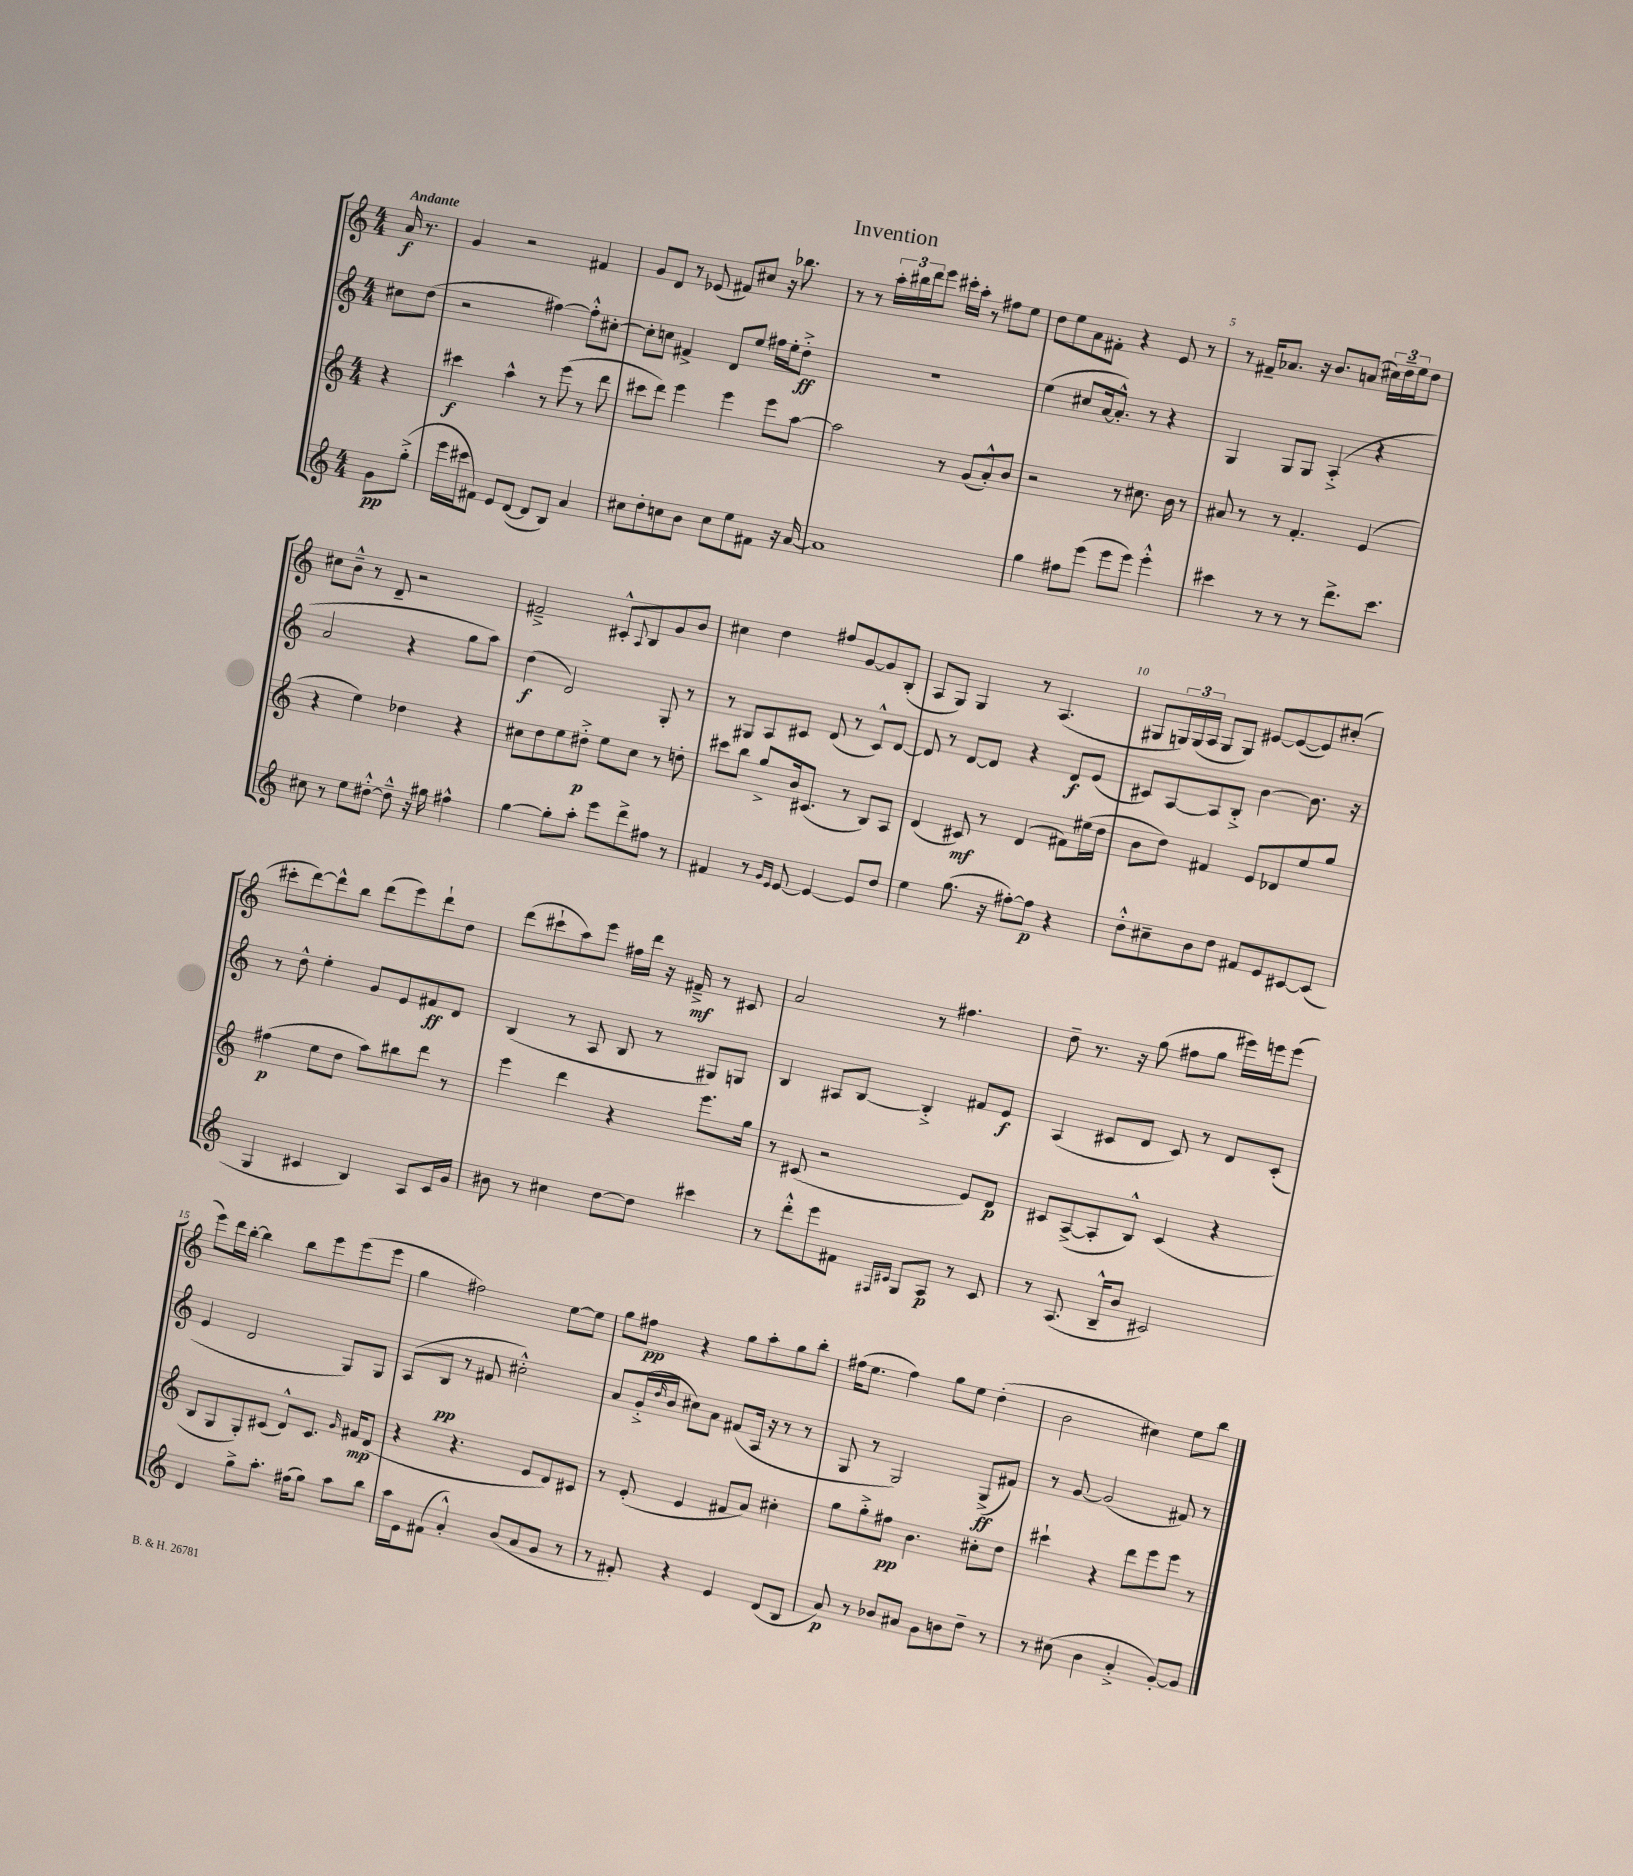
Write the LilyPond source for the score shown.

\header { title = "Invention" }
<<
\new StaffGroup <<
\new Staff = "s0" {
    \clef treble \key c \major \numericTimeSignature \time 4/4 \partial 4 \tempo "Andante"
    a'16\f r8. |
    g'4 r2 fis'4 |
    g'8 d'8 r8 ees'8( fis'8) cis''8 r16 bes''8. |
    r8 r8 \tuplet 3/2 { a''16-. bis''16 d'''16 } e'''8 cis'''16-. a''16-. r8 fis''8 e''8 |
    d''8 e''8 a'8 fis'8-. r4 e'8 r8 |
    r8 fis'16-- aes'8. r16 b'8. a'8( \tuplet 3/2 { cis''16) d''16-- e''16 } d''8 |
    cis''8 b'8---^ r8 d'8-- r2 |
    fis'2---> cis'8-.-^ \appoggiatura { a8 } b8 g'8 b'8 |
    cis''4 d''4 fis''8 g'8~ g'8 b8-.( |
    a8 g8) g4 r8 a4.( |
    gis8 \tuplet 3/2 { g16) g16( a16 } g8 g8) eis'8~ eis'8~( eis'8) cis''8-.( |
    cis'''8-. d'''8~) d'''8-^ b''8 d'''8( e'''8) d'''8-! d''8 |
    d'''8( cis'''8-! a''8) e'''8 fis''16 d'''16 r16 fis'16--->\mf r8 cis'8 |
    a'2 r8 fis''4. |
    d''8-- r8. r16 g''8( fis''8 g''8 eis'''16) e'''16 e'''8( |
    e'''8) d'''16 b''16~-. b''4 b''8 e'''8 e'''8( e'''8 |
    g''4 fis''2) e''8~ e''8 |
    g''8 fis''8\pp r4 g''8 a''8-. g''8 b''8-. |
    fis''16( e''8. fis''4) g''8 e''8 d''4-.( |
    b'2 cis''4) e''8 b''8 \bar "|." |
}
\new Staff = "s1" {
    \clef treble \key c \major \numericTimeSignature \time 4/4 \partial 4
    cis''8 d''8( |
    r2 fis''4~) fis''8-.-^ cis''8~-. |
    cis''8-. c''8 fis'4-> d'8 e''8 fis''16 e''16-. d''8-.->\ff |
    R1 |
    e''4( cis''8 a'16~ a'8.-.-^) r8 r4 |
    g4 g8 g8 a4-.->( r4 |
    a'2 r4 g''8 a''8) |
    d''4\f( d'2) g8-. r8 |
    r8 gis8 a8 cis'8 d'8( r8 cis'8-^) d'8~ |
    d'8 r8 d'8~ d'8 r4 d'8\f e'8( |
    cis'8) a8~ a8 b8-.-> b'4~ b'8. r16 |
    r8 d''8-^ e''4-. g'8 e'8 fis'8\ff d'8 |
    b4( r8 a8 b8 r8 gis8) g8 |
    b4 ais8 b8~ b4-.-> fis'8 e'8\f |
    a4( cis'8 d'8 cis'8) r8 d'8 cis'8-.( |
    e'4 d'2 g8) g8 |
    a8( b8\pp r8 fis'8 cis''2-.-^) |
    a'8 g'16-.->( \grace { d''16 } b'16 cis''8) a'8 fis'8( a16 r16 r8 r8 |
    g8 r8 g2) g8->\ff( fis'8) |
    r8 g'8~ g'2( fis'8) r8 \bar "|." |
}
\new Staff = "s2" {
    \clef treble \key c \major \numericTimeSignature \time 4/4 \partial 4
    r4 |
    cis'''4\f a''4-^ r8 e'''8( r8 d'''8 |
    cis'''8 d'''8) e'''4 e'''4 e'''8 a''8~ |
    a''2 r8 g'8( a'8-.-^) b'8 |
    r2 r8 cis''8. b'16 r8 |
    ais'8 r8 r8 f'4.-. e'4( |
    r4 e''4) des''4 r4 |
    cis''8 d''8 e''8 dis''8-.->\p e''8 cis''8 r8 d''8-. |
    cis'''8 b''8 g''8-> b'16 cis'8.( r8 b8) a8 |
    d'4( cis'8\mf) r8 d'4( fis'8) eis''16( d''16 |
    b'8 d''8) fis'4 e'8 des'8 e''8 g''8 |
    fis''4\p( e''8 d''8 a''8) bis''8 d'''8 r8 |
    e'''4 d'''4 r4 e'''8. g''16 |
    r8 cis'8( r2 e'8) d'8\p |
    cis'8 a8~->( a8-. b8-^) cis'4( r4 |
    b8 g8 g8-.) cis'8( d'8-^) cis'8. \grace { g'16 } fis'16\mp d'8( |
    r4 r4. e'8 d'8) cis'8 |
    r8 e'8-.( e'4 fis'8 a'8) cis''4-. |
    g''8 g''8-.-> fis''8\pp b'4. cis''8-. d''8 |
    cis'''4-! r4 d'''8 e'''8 e'''8 r8 \bar "|." |
}
\new Staff = "s3" {
    \clef treble \key c \major \numericTimeSignature \time 4/4 \partial 4
    g'8\pp g''8-.->( |
    e'''16 cis'''16 fis'8) e'8 d'8~( d'8 b8) a'4 |
    cis''8 d''8-. c''8 b'8 c''8 e''8 fis'8 r16 a'16~ |
    a'1 |
    g''4 fis''8 e'''8( e'''8 e'''8) e'''4-.-^ |
    cis'''4 r8 r8 r8 d'''8.-> cis'''8. |
    cis''8 r8 e''8 dis''8~-.-^ dis''8---^ r16 gis''16 fis''4-^ |
    g''4~ g''8-. a''8-. e'''8 d'''8-> fis''8 r8 |
    fis'4 r8 \grace { g'16 e'16 } e'8~ e'4~ e'8 d''8 |
    e''4 g''8.( r16 fis''8~-.) fis''8\p r4 |
    d''8-.-^ cis''8-- b'8 d''8 fis'8 e'8 cis'8~ cis'8( |
    g4 cis'4 b4) a8 cis'16 g'16 |
    bis'8 r8 cis''4 d''8~ d''8 cis'''4 |
    r8 d'''8-.-^ e'''8 fis'8 \grace { fis16 cis'16 } g8 a8\p r8 cis'8 |
    r8 a8.( b16---^ b'8 cis'2) |
    d'4 g''8-> a''8.-. fis''16( g''8) a''8 b''8 |
    a''16 e'16 fis'8( a'4-.-^) b'8( a'8 g'8 r8 |
    r8 fis'8-.) r4 e'4 d'8( b8 |
    a'8\p) r8 bes'8 ais'8 g'8 b'8 d''8-- r8 |
    r8 cis''8( b'4 a'4-.-> g'8~-.) g'8 \bar "|." |
}
>>
>>
\layout { \context { \Score \override BarNumber.break-visibility = ##(#f #t #t) barNumberVisibility = #(every-nth-bar-number-visible 5) } }
